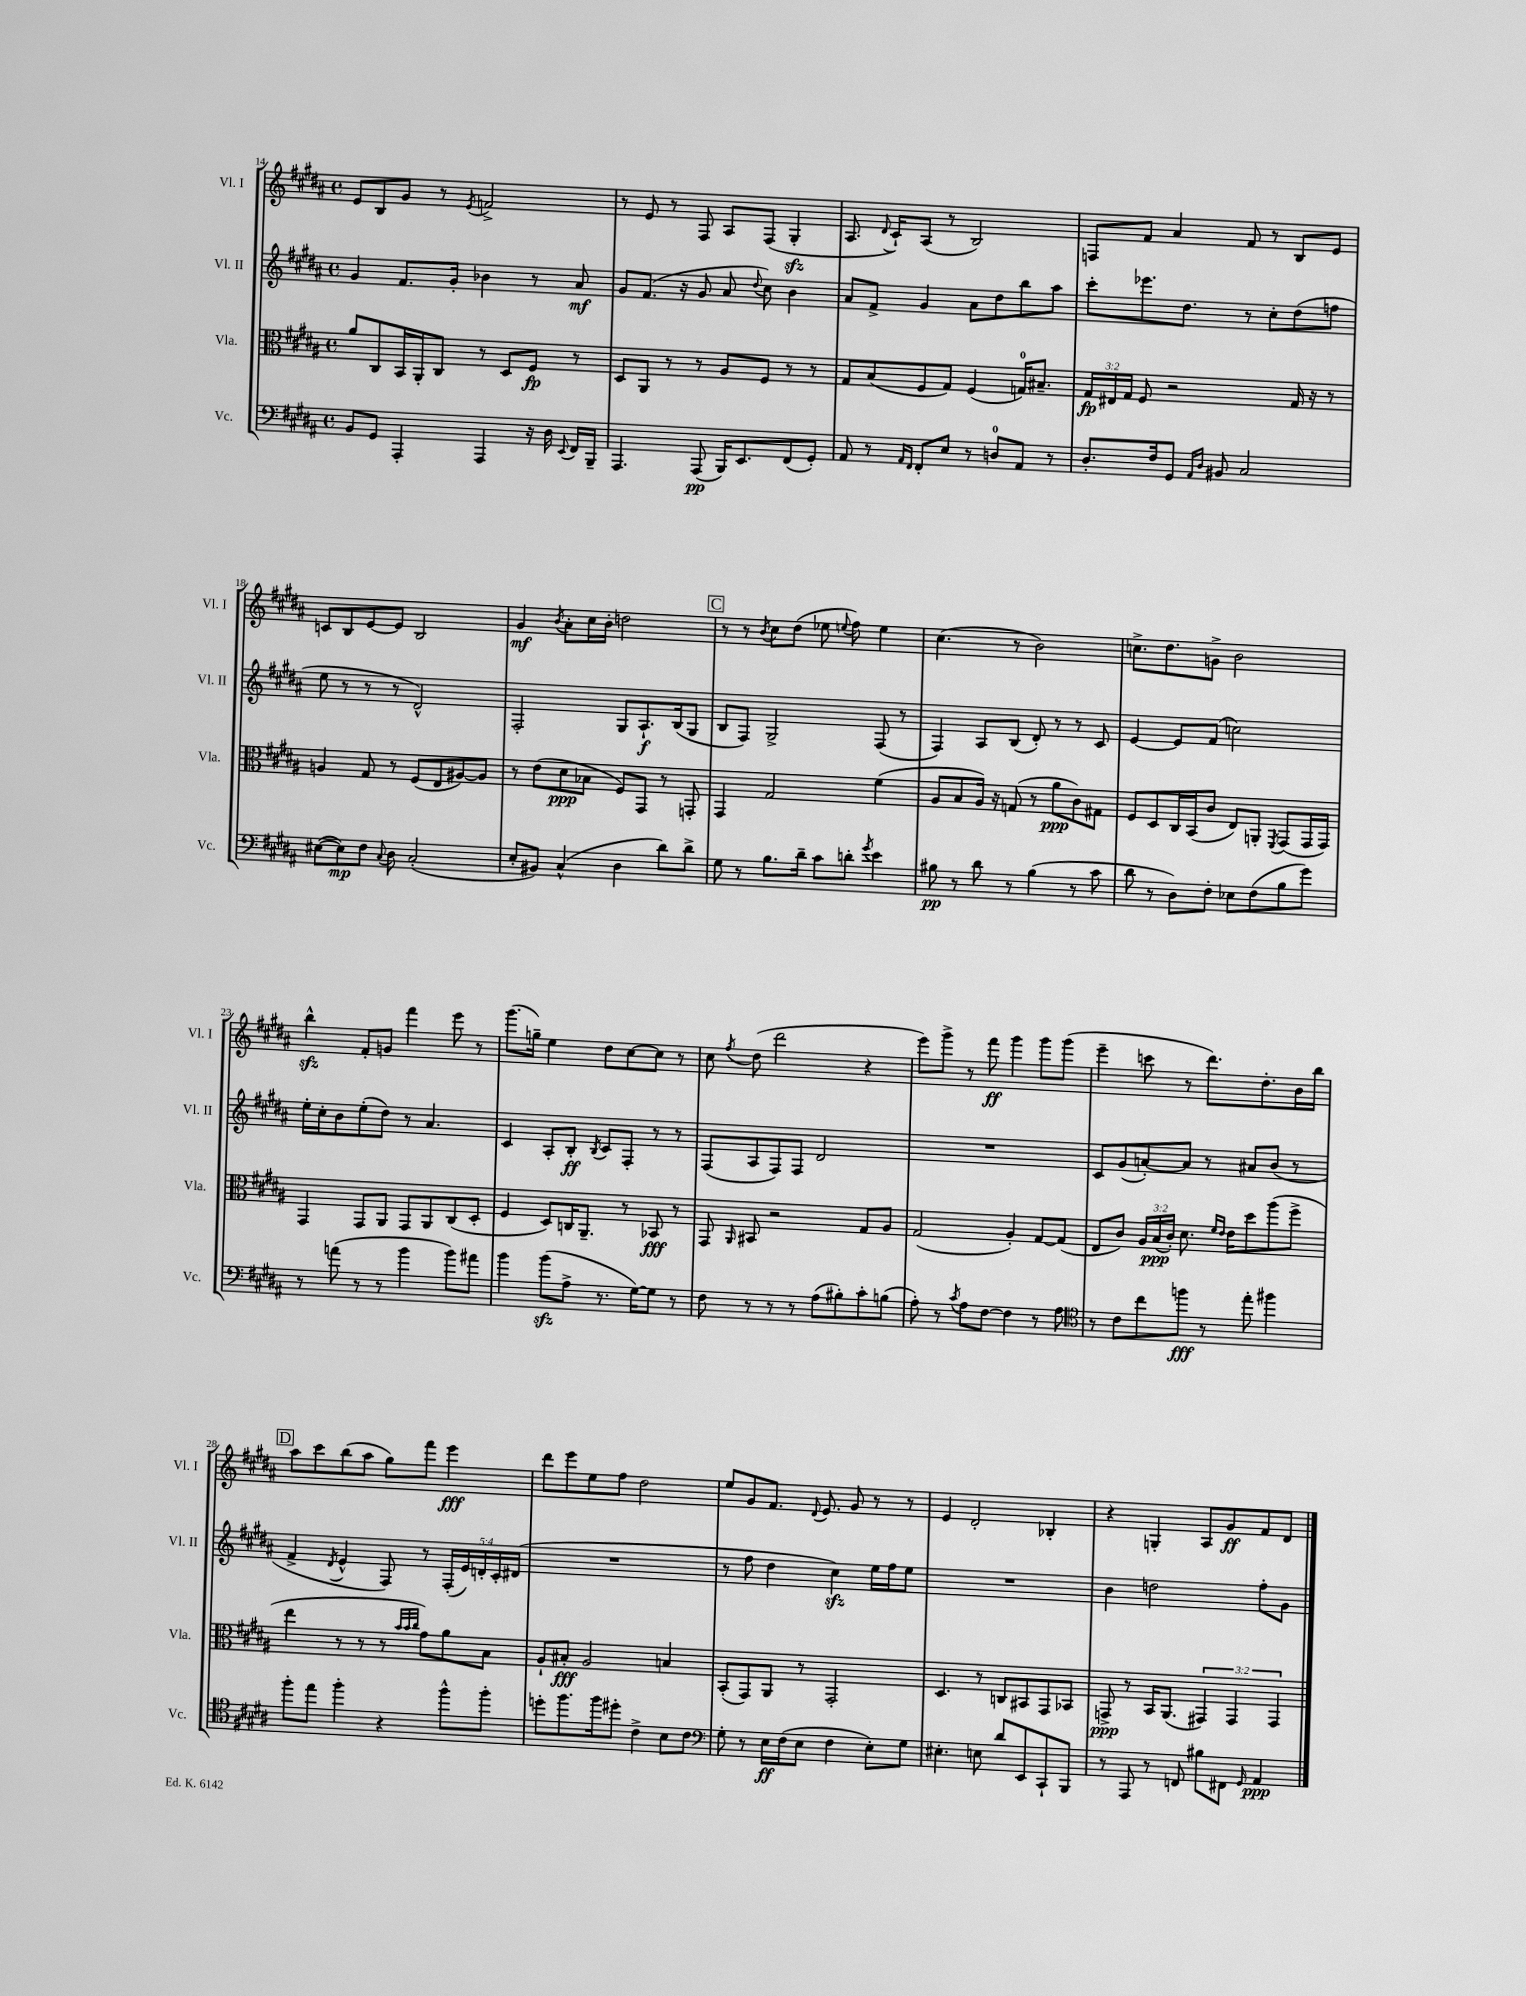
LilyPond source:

<<
\new StaffGroup <<
\new Staff = "s0" \with { instrumentName = "Vl. I" shortInstrumentName = "Vl. I" } {
    \clef treble \key b \major \defaultTimeSignature \time 4/4
    \autoBeamOff e'8[ b8 gis'8] r8 \acciaccatura { e'8 } f'2-> |
    r8 e'8 r8 fis8 ais8[ fis8]( gis4-.\sfz |
    ais8. \appoggiatura { dis'8 } cis'16[-!) ais8]( r8 b2) |
    f8[ fis'8] ais'4 fis'8 r8 b8[ e'8] |
    c'8[ b8 e'8~ e'8] b2 |
    gis'4\mf \acciaccatura { b'8 } ais'8[-. cis''16 b'16]-. d''2 |
    \mark \markup { \box "C" } r8 r8 \acciaccatura { b'8 } cis''8[ dis''8]( ees''8 \appoggiatura { e''8 } fis''8) e''4 |
    cis''4.( r8 b'2) |
    c''8.[-> dis''8. g'8]-> b'2 |
    b''4-^\sfz fis'8[-. g'8] fis'''4 e'''8 r8 |
    gis'''8.[( g''16]--) e''4 dis''8[ cis''8~ cis''8] r8 |
    cis''8 \acciaccatura { fis''8 } dis''8( dis'''2 r4 |
    e'''8[) gis'''8]-> r8 fis'''8\ff gis'''4 gis'''8[ gis'''8]( |
    e'''4-- c'''8 r8 dis'''8.[) dis''8.-. b'16 b''16] |
    \mark \markup { \box "D" } ais''8[ cis'''8 b''8( ais''8] gis''8[) fis'''8] e'''4\fff |
    dis'''8[ e'''8 e''8 fis''8] dis''2 |
    e''8[ gis'8 fis'8.] \appoggiatura { dis'8 } e'8. gis'8 r8 r8 |
    e'4 dis'2-. bes4-. |
    r4 g4-. ais8[ gis'8\ff fis'8 dis'8] \bar "|." |
}
\new Staff = "s1" \with { instrumentName = "Vl. II" shortInstrumentName = "Vl. II" } {
    \clef treble \key b \major \defaultTimeSignature \time 4/4 \override Staff.TupletNumber.text = #tuplet-number::calc-fraction-text
    \autoBeamOff gis'4 fis'8.[ gis'16]-. bes'4 r8 ais'8\mf |
    gis'8[ fis'8.]( r16 gis'8 ais'8 \appoggiatura { dis''8 } cis''8) b'4 |
    ais'8[ fis'8]-> gis'4 ais'8[ dis''8 b''8 ais''8] |
    cis'''8[-. ees'''8. dis''8.] r8 cis''8[-. dis''8( f''8] |
    e''8 r8 r8 r8 dis'2-^) |
    fis2-. gis8[ ais8.-!\f b16( gis8] |
    \mark \markup { \box "C" } b8[ fis8]) gis2-> fis8( r8 |
    fis4) ais8[ b8]( dis'8-.) r8 r8 cis'8 |
    e'4~ e'8[ fis'8]( c''2) |
    e''16[-. cis''16-. b'8 e''8-.( dis''8]) r8 ais'4. |
    cis'4 ais8[-. b8]-.\ff \acciaccatura { b8 } cis'8[ fis8]-. r8 r8 |
    fis8[( ais8 fis8) fis8] dis'2 |
    R1 |
    cis'8[ gis'8( a'8~-.) a'8] r8 ais'8[ b'8]( r8 |
    \mark \markup { \box "D" } fis'4-> \acciaccatura { dis'8 } e'4-^ fis8) r8 \tuplet 5/4 { fis16[-.( e'16) d'16-. cis'16-. dis'16]( } |
    R1 |
    r8 fis''8 dis''4 cis''4\sfz) e''16[ fis''16 e''8] |
    R1 |
    b'4 d''2 fis''8[-. gis'8] \bar "|." |
}
\new Staff = "s2" \with { instrumentName = "Vla." shortInstrumentName = "Vla." } {
    \clef alto \key b \major \defaultTimeSignature \time 4/4 \override Staff.TupletNumber.text = #tuplet-number::calc-fraction-text
    \autoBeamOff ais'8[ cis8 b,16 ais,16-. cis8] r8 dis8[ fis8]\fp r8 |
    dis8[ ais,8] r8 r8 ais8[ fis8] r8 r8 |
    gis8[ b8( fis8 gis8]) fis4( g16[-0) bis8.]-- |
    \tuplet 3/2 { gis16[\fp eis16 gis16] } fis8 r2 gis16 r16 r8 |
    a4 gis8 r8 fis8[( e8 ais8~) ais8] |
    r8 e'8[( dis'8\ppp bes8] fis8[) gis,8] r8 g,8-. |
    \mark \markup { \box "C" } gis,4 gis2 fis'4( |
    ais8[ b8 ais16]) r16 g8( r8 ais'8[\ppp cis'8) gis8] |
    fis8[ dis8 cis16 b,16( cis'8] e8[) a,8]-. \acciaccatura { fis,8 } gis,8[( gis,16 gis,16]) |
    gis,4 gis,8[ ais,8] gis,8[ ais,8 cis8( dis8]-. |
    fis4 dis8[) c16 ais,8.]-- r8 bes,8\fff r8 |
    gis,8 \grace { ais,16 } bis,8 r2 gis8[ ais8] |
    gis2( ais4-.) gis8[~ gis8]( |
    e8[ cis'8]) \tuplet 3/2 { ais16[ b16\ppp( cis'16]-.) } dis'8. \grace { fis'16[ e'16] } e'16[ dis''8 ais''8( fis''8]-> |
    \mark \markup { \box "D" } e''4 r8 r8 r8 \grace { b'32[ b'32 cis''32] } gis'8[) ais'8 b8] |
    ais8[-! bis8]-.\fff ais2 b4 |
    b,8[-.( gis,8) ais,8] r8 gis,2-. |
    dis4. r8 c8[ bis,8 gis,8 bes,8] |
    g,8->\ppp r8 b,16[ ais,8.]( \tuplet 3/2 { gis,4) gis,4 gis,4 } \bar "|." |
}
\new Staff = "s3" \with { instrumentName = "Vc." shortInstrumentName = "Vc." } {
    \clef bass \key b \major \defaultTimeSignature \time 4/4
    \autoBeamOff b,8[ gis,8] ais,,4-. ais,,4 r16 dis16 \appoggiatura { e,8 } fis,16[ b,,16]-- |
    ais,,4. ais,,8\pp( b,,16[) e,8. fis,8( gis,8]-.) |
    ais,8 r8 \grace { ais,16[ fis,16] } fis,8[-. e8] r8 d8[-0 ais,8] r8 |
    dis8.[-. fis16 gis,8] \grace { ais,16[ dis16] } bis,8 cis2 |
    eis8[~( eis8\mp) fis8] \appoggiatura { cis8 } dis8 cis2-.( |
    e8[-. bis,8]) cis4-^( dis4 dis'8[) dis'8]-> |
    \mark \markup { \box "C" } gis8 r8 b8.[ dis'16]-- cis'8[ d'8]-. \acciaccatura { gis'8 } e'4 |
    bis8\pp r8 dis'8 r8 bis4( r8 cis'8 |
    dis'8 r8 dis8[) fis8]-. ees8[ fis8( b8 gis'8]) |
    r8 a'8( r8 r8 b'4 b'8[) ais'8] |
    b'4 b'8[\sfz( ais8]-> r8. gis16[~) gis8] r8 |
    fis8 r8 r8 r8 ais8[( bis8-.) cis'8-. b8]( |
    ais8-.) r8 \acciaccatura { cis'8 } ais8[ fis8]~ fis4 r8 ais8 |
    \clef tenor r8 cis'8[ cis''8 f''8]\fff r8 e''8-. fis''4 |
    \mark \markup { \box "D" } fis''8[-. e''8] fis''4-. r4 fis''8[-^ fis''8]-. |
    d''8[-. fis''8. fis''16 dis''8]-. cis'4-> b8[ cis'8] |
    \clef bass gis8-. r8 e16[\ff fis16( e8] fis4 e8[-.) gis8] |
    eis4.-. e8 dis'8[ e,8 cis,8-! b,,8] |
    r8 ais,,8 r8 f,8 bis8[ fis,8] \grace { gis,16 } ais,4\ppp \bar "|." |
}
>>
>>
\layout { \context { \Score currentBarNumber = #14 } }
